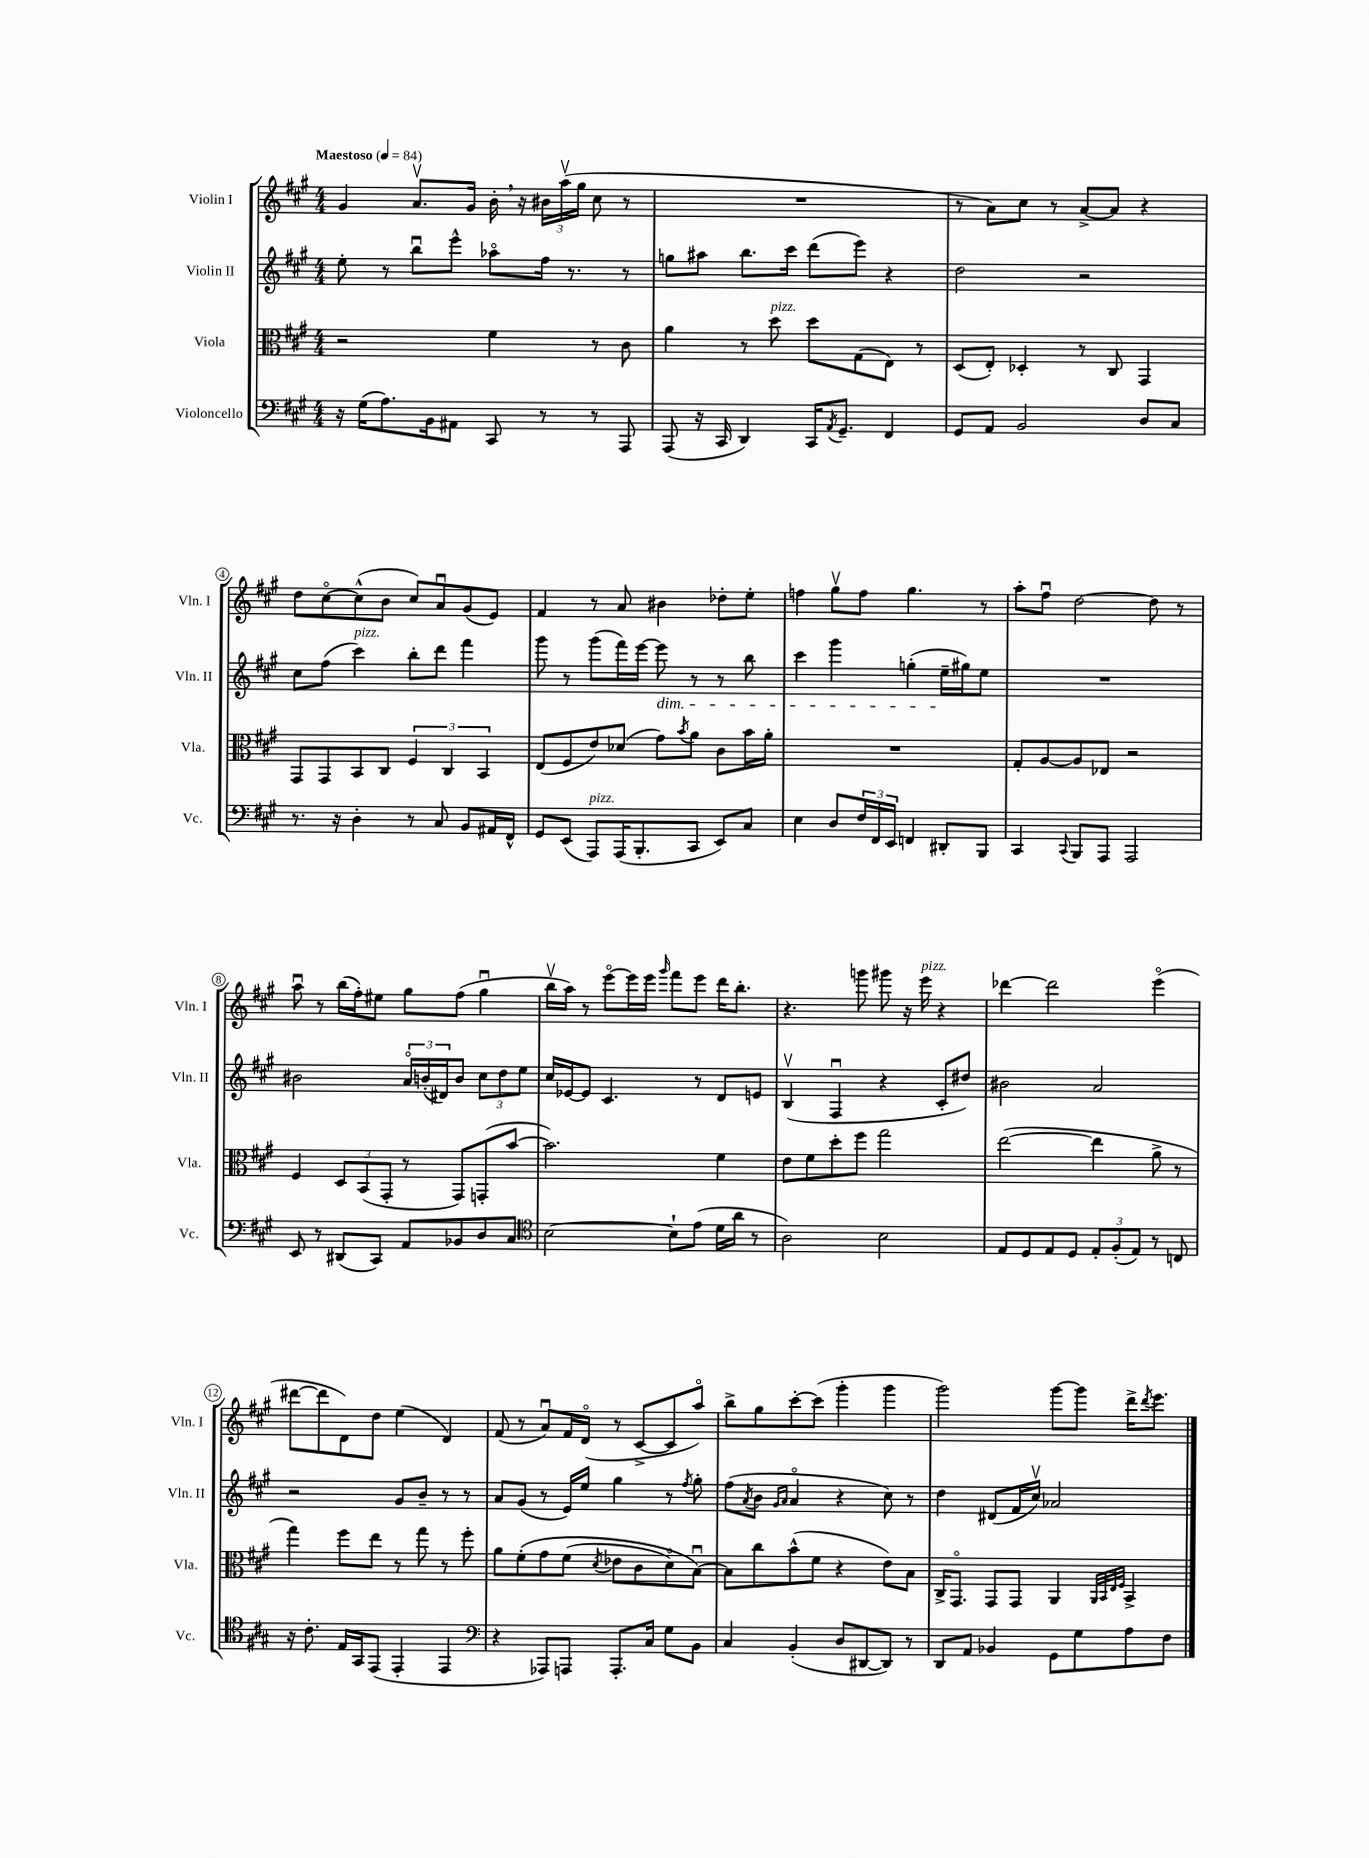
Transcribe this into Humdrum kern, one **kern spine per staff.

**kern	**kern	**kern	**kern
*staff4	*staff3	*staff2	*staff1
*clefF4	*clefC3	*clefG2	*clefG2
*k[f#c#g#]	*k[f#c#g#]	*k[f#c#g#]	*k[f#c#g#]
*M4/4	*M4/4	*M4/4	*M4/4
*MM84	*MM84	*MM84	*MM84
16r	2r	8ee'	4g#
(16G#	.	.	.
8.A)	.	8r	.
.	.	8bbu	8.av
16BB	.	.	.
8AA#	.	8eee^^	.
.	.	.	16g#
8CC#	4f#	8aa-o	16b'
.	.	.	16r
8r	.	16ff#	24b#
.	.	.	(24aav
.	.	8.r	.
.	.	.	24gg#
8r	8r	.	8cc#
8AAA	8c#	8r	8r
=	=	=	=
(8AAA	4a	8gg	1r
16r	.	8aa#	.
16CC#	.	.	.
4DD)	8r	8.bb	.
.	8dd	.	.
.	.	16ccc#	.
16CC#	8dd	(8ddd	.
8qAA	.	.	.
8.GG#~	.	.	.
.	(8G#	8eee)	.
4FF#	8E)	4r	.
.	8r	.	.
=	=	=	=
8GG#	(8D	2dd	8r
8AA	8E')	.	8a)
2BB	4D-'	.	8cc#
.	.	.	8r
.	8r	2r	[8a^
.	8C#	.	8a]
8D	4GG#	.	4r
8C#	.	.	.
=	=	=	=
8.r	8GG#	8cc#	8dd
.	8GG#	(8ff#	[8cc#o
16r	.	.	.
4D'	8BB	4ccc#)	(8cc#^^]
.	8C#	.	8b
8r	6F#	8bb'	8cc#)
8C#	.	8ddd	8au
.	6C#	.	.
8BB	.	4fff#	(8g#
.	6BB	.	.
16AA#	.	.	8e)
16FF#^^	.	.	.
=	=	=	=
8GG#	(8E	8ggg#	4f#
(8EE	8F#	8r	.
8AAA)	8e)	(8ggg#	8r
(16AAA	(8d-	16fff#)	8a
8.BBB'	.	[16eee	.
.	8g#)	8eee]	4b#
.	8qb	.	.
8CC#	8a	8r	.
8EE)	8c#	8r	8dd-'
8C#	16b	8bb	8ee'
.	16a'	.	.
=	=	=	=
4E	1r	4ccc#	4ff
8D	.	4ggg#	8gg#v
24F#	.	.	8ff
24FF#	.	.	.
24EE	.	.	.
4FF	.	(4gg'	4.gg#
8DD#'	.	16ee~	.
.	.	16gg#)	.
8BBB	.	8ee	8r
=	=	=	=
4CC#	8G#'	1r	8aa'
.	[8A	.	8ff#u
8qqCC#	.	.	.
8BBB	8A]	.	[2dd
8AAA	8E-	.	.
2AAA	2r	.	.
.	.	.	8dd]
.	.	.	8r
=	=	=	=
8EE	4F#	2b#	8aau
8r	.	.	8r
(8DD#	12D	.	(16bb
.	.	.	16ff#')
.	(12BB	.	.
8CC#)	.	.	8ee#
.	12GG#'	.	.
8AA	8r	24ao	8gg#
.	.	(24b'	.
.	.	24d#)	.
8BB-	8GG#)	8b	(8ff#
8D	(8GG'	12cc#	4gg#u
.	.	12dd	.
8C#	[8b	.	.
.	.	12ee	.
=	=	=	=
*clefC4	*	*	*
[2B	2.b])	16cc#	16bbv
.	.	[16e-	16aa)
.	.	8e-]	8r
.	.	4.c#	[8eeeo
.	.	.	16eee]
.	.	.	16eee
.	.	.	16qqggg#
8B`]	.	.	8fff#
(8e	.	8r	8eee
16d	4f#	8d	16ddd
16a	.	.	8.bb'
8r	.	8e	.
=	=	=	=
2A)	8e	(4Bv	4.r
.	8f#	.	.
.	8dd'	4F#u	.
.	8ff#	.	8ggg
2B	2gg#	4r	8ggg#
.	.	.	16r
.	.	.	16eee
.	.	8c#'	4r
.	.	8dd#)	.
=	=	=	=
8E	([2ee	2b#	[4ddd-
8D	.	.	.
8E	.	.	2ddd-]
8D	.	.	.
12E'	4ee]	2a	.
(12F#'	.	.	.
12E)	.	.	.
8r	8a^	.	(4eeeo
8C	8r	.	.
=	=	=	=
16r	4gg#)	2r	[8ddd#
8.c#'	.	.	.
.	.	.	8ddd#]
16E	8ff#	.	8d)
16GG#	.	.	.
(8EE	8ee	.	8dd
4EE'	8r	8g#	(4ee
.	8gg#	8b~	.
4EE	8r	8r	4d)
.	8ff#'	8r	.
=	=	=	=
*clefF4	*	*	*
4r	8a	8a	(8f#
.	&(8f#'	(8g#	8r
8AAA-)	8g#	8r	8au)
8AAA	(8f#	16e)	16f#
.	.	16ee	(16do
.	8qd	.	.
8.AAA'	8e-	4gg#	8r
.	8c#	.	[8c#^
16C#	.	.	.
8G#	8do)	8r	8c#]
.	.	8qff#	.
8BB	[8Bu&)	8gg#'	8aao)
=	=	=	=
4C#	8B]	(8ff#	8bb^
.	.	8qa	.
.	8cc#	8b	8gg#
.	.	16qqg#	.
.	.	16qqa	.
(4BB'	(8b^^	4ao	[8ccc#'
.	8f#	.	(8ccc#]
8D	4r	4r	4ggg#'
[8DD#	.	.	.
8DD#])	8e)	8cc#)	4ggg#
8r	8B	8r	.
=	=	=	=
8DD	16C#^	4dd	2ggg#)
.	8.GG#o	.	.
8AA	.	.	.
4BB-	8GG#	(8d#	.
.	8GG#	16f#	.
.	.	16cc#v)	.
8GG#	4AA	2a-	[8ggg#
8G#	.	.	8ggg#]
.	32qqAA	.	.
.	32qqBB	.	.
.	32qqE	.	.
.	32qqF#	.	.
8A	4BB^	.	16ddd^
.	.	.	8qddd
.	.	.	8.eee
8F#	.	.	.
==	==	==	==
*-	*-	*-	*-
